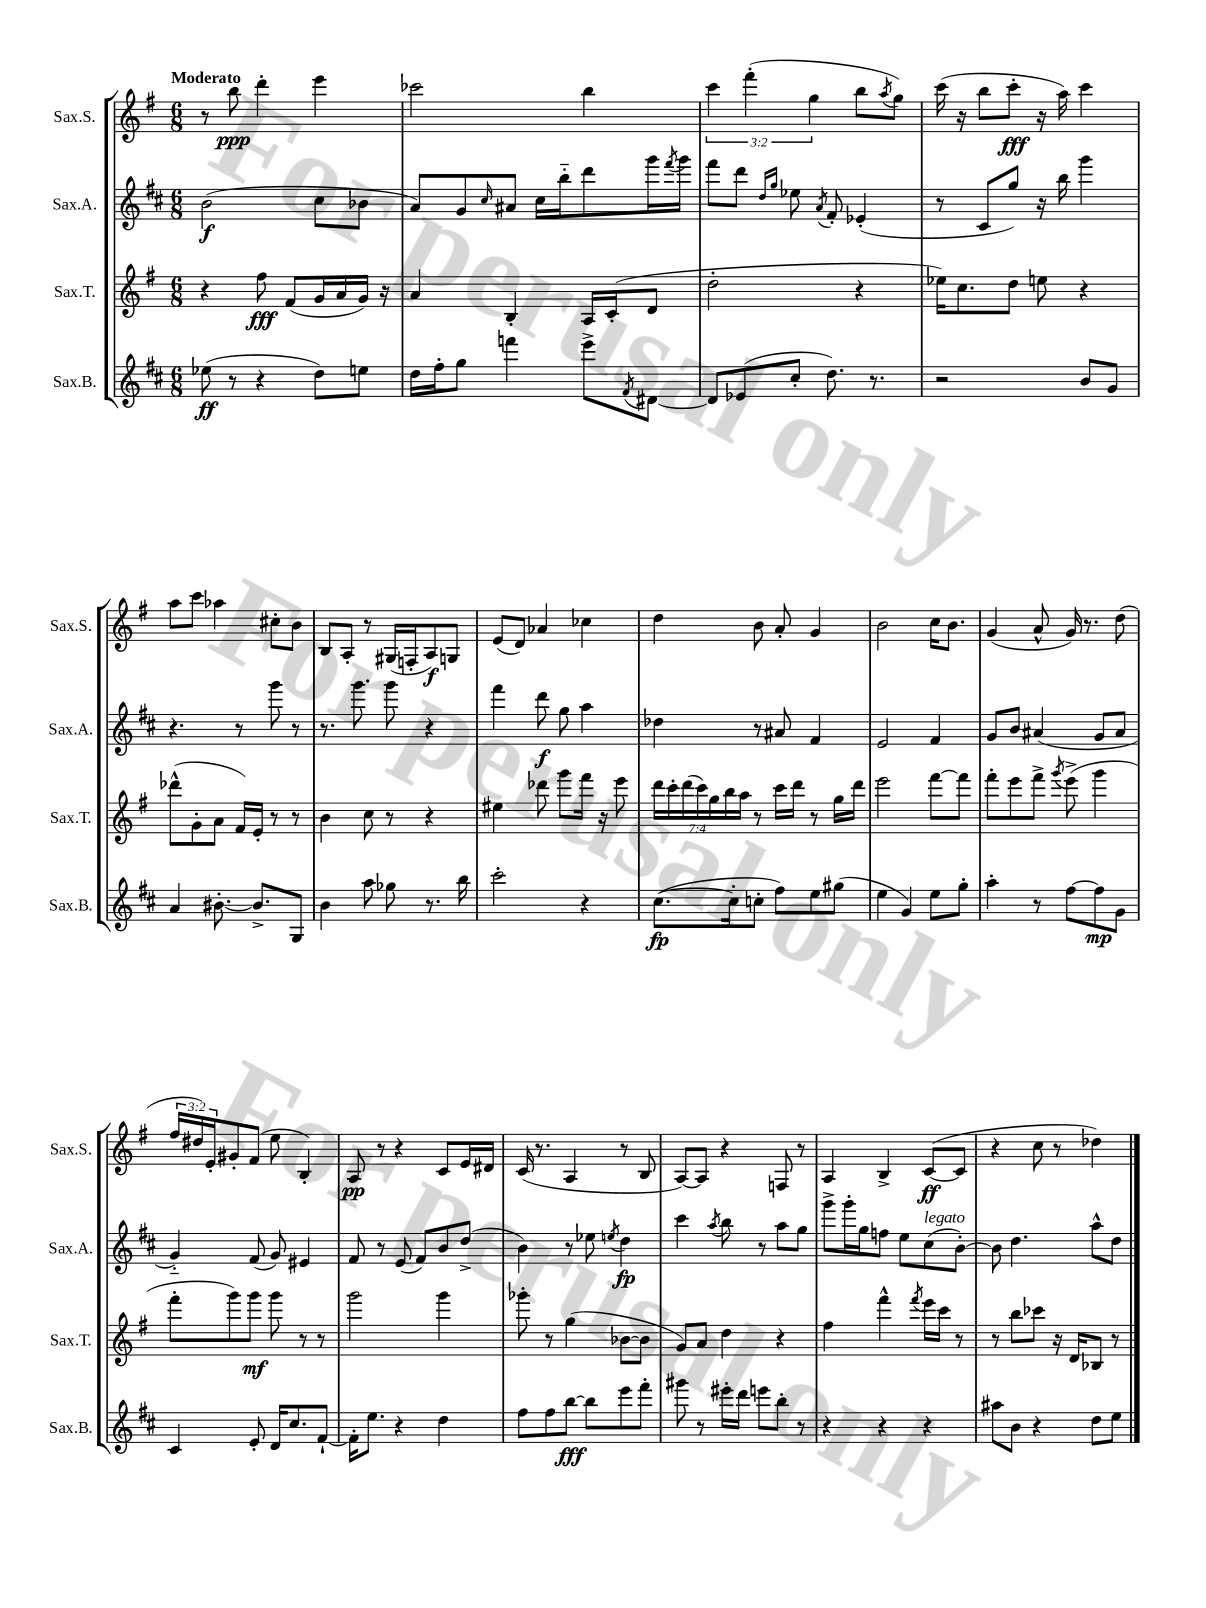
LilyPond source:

<<
\new StaffGroup <<
\new Staff = "s0" \with { instrumentName = "Sax.S." shortInstrumentName = "Sax.S." } {
    \clef treble \key g \major \numericTimeSignature \time 6/8 \override Staff.TupletNumber.text = #tuplet-number::calc-fraction-text \tempo "Moderato"
    r8 b''8\ppp d'''4-. e'''4 |
    ces'''2 b''4 |
    \tuplet 3/2 { c'''4 fis'''4-.( g''4 } b''8 \acciaccatura { a''8 } g''8) |
    c'''16( r16 b''8 c'''8-.\fff r16 a''16) c'''4 |
    a''8 c'''8 aes''4 cis''8-. b'8 |
    b8 a8-. r8 gis16( f16-. a8\f) g8 |
    e'8( d'8) aes'4 ces''4 |
    d''4 b'8 a'8-. g'4 |
    b'2 c''16 b'8. |
    g'4( a'8-^ g'16) r8. d''8( |
    \tuplet 3/2 { fis''16 dis''16) e'16-. } gis'8-. fis'8( e''8 b4-.) |
    a8\pp r8 r4 c'8 e'16 dis'16 |
    c'16( r8. a4 r8 b8 |
    a8~) a8 r4 f8 r8 |
    a4 b4-> c'8~\ff( c'8 |
    r4 c''8 r8 des''4) \bar "|." |
}
\new Staff = "s1" \with { instrumentName = "Sax.A." shortInstrumentName = "Sax.A." } {
    \clef treble \key d \major \numericTimeSignature \time 6/8
    b'2\f( cis''8 bes'8 |
    a'8) g'8 \grace { cis''16 } ais'8 cis''16 b''16-_ d'''8 g'''16 \acciaccatura { fis'''8 } g'''16 |
    fis'''8 d'''8 \grace { d''16 g''16 } ees''8 \acciaccatura { a'8 } fis'8-. ees'4-.( |
    r8 cis'8 g''8) r16 b''16 g'''4 |
    r4. r8 g'''8 r8 |
    r8. g'''8. g'''8 r4 |
    fis'''4 d'''8\f g''8 a''4 |
    des''4 r8 ais'8 fis'4 |
    e'2 fis'4 |
    g'8 b'8 ais'4( g'8 ais'8 |
    g'4-_) fis'8( g'8) eis'4 |
    fis'8 r8 e'8( fis'8) b'8 d''8->( |
    b'4) r8 ees''8 \acciaccatura { e''8 } d''4\fp |
    cis'''4 \acciaccatura { a''8 } b''8 r8 a''8 g''8 |
    g'''8-> g'''16-. g''16 f''8 e''8 cis''8^\markup { \italic "legato" }( b'8~-.) |
    b'8 d''4. a''8-^ d''8 \bar "|." |
}
\new Staff = "s2" \with { instrumentName = "Sax.T." shortInstrumentName = "Sax.T." } {
    \clef treble \key g \major \numericTimeSignature \time 6/8 \override Staff.TupletNumber.text = #tuplet-number::calc-fraction-text
    r4 fis''8\fff fis'8( g'16 a'16 g'16) r16 |
    a'4 b4-. a16 c'16-.( d'8 |
    d''2-. r4 |
    ees''16) c''8. d''8 e''8 r4 |
    des'''8-^( g'8-. a'8 fis'16) e'16-. r8 r8 |
    b'4 c''8 r8 r4 |
    eis''4 des'''8 g'''8 fis'''16 r16 e'''8 |
    \tuplet 7/4 { d'''16 c'''16-. d'''16( c'''16) g''16 b''16 a''16 } r8 c'''16 d'''16 r8 g''16 d'''16 |
    e'''2 fis'''8~ fis'''8 |
    fis'''8-. e'''8 fis'''8-> \acciaccatura { g'''8 } e'''8->( g'''4 |
    fis'''8-. g'''8) g'''8\mf g'''8 r8 r8 |
    g'''2 g'''4 |
    ges'''8-. r8 g''4( bes'8~ bes'8 |
    g'8) a'8 d''4 r4 |
    fis''4 fis'''4-^ \acciaccatura { fis'''8 } e'''16 c'''16 r8 |
    r8 b''8 ces'''8 r16 d'16 bes8 r8 \bar "|." |
}
\new Staff = "s3" \with { instrumentName = "Sax.B." shortInstrumentName = "Sax.B." } {
    \clef treble \key d \major \numericTimeSignature \time 6/8
    ees''8\ff( r8 r4 d''8) e''8 |
    d''16 fis''16-. g''8 f'''4 e'''8-> \acciaccatura { fis'8 } dis'8~ |
    dis'8 ees'8( cis''8-. d''8.) r8. |
    r2 b'8 g'8 |
    a'4 bis'8.~-. bis'8.-> g8 |
    b'4 a''8 ges''8 r8. b''16 |
    cis'''2-. r4 |
    cis''8.~\fp( cis''16-. c''8-. fis''8) e''8 gis''8( |
    e''4 g'4) e''8 g''8-. |
    a''4-. r8 fis''8~ fis''8\mp g'8 |
    cis'4 e'8-. d'16 cis''8. fis'8~-! |
    fis'16-. e''8. r4 d''4 |
    fis''8 fis''8 b''8~\fff b''8 e'''8 fis'''8-. |
    gis'''8 r8 eis'''16-. d'''16 e'''8 b''8-. r8 |
    r4 r4 r4 |
    ais''8 b'8 r4 d''8 e''8 \bar "|." |
}
>>
>>
\layout { \context { \Score \remove "Bar_number_engraver" } }
